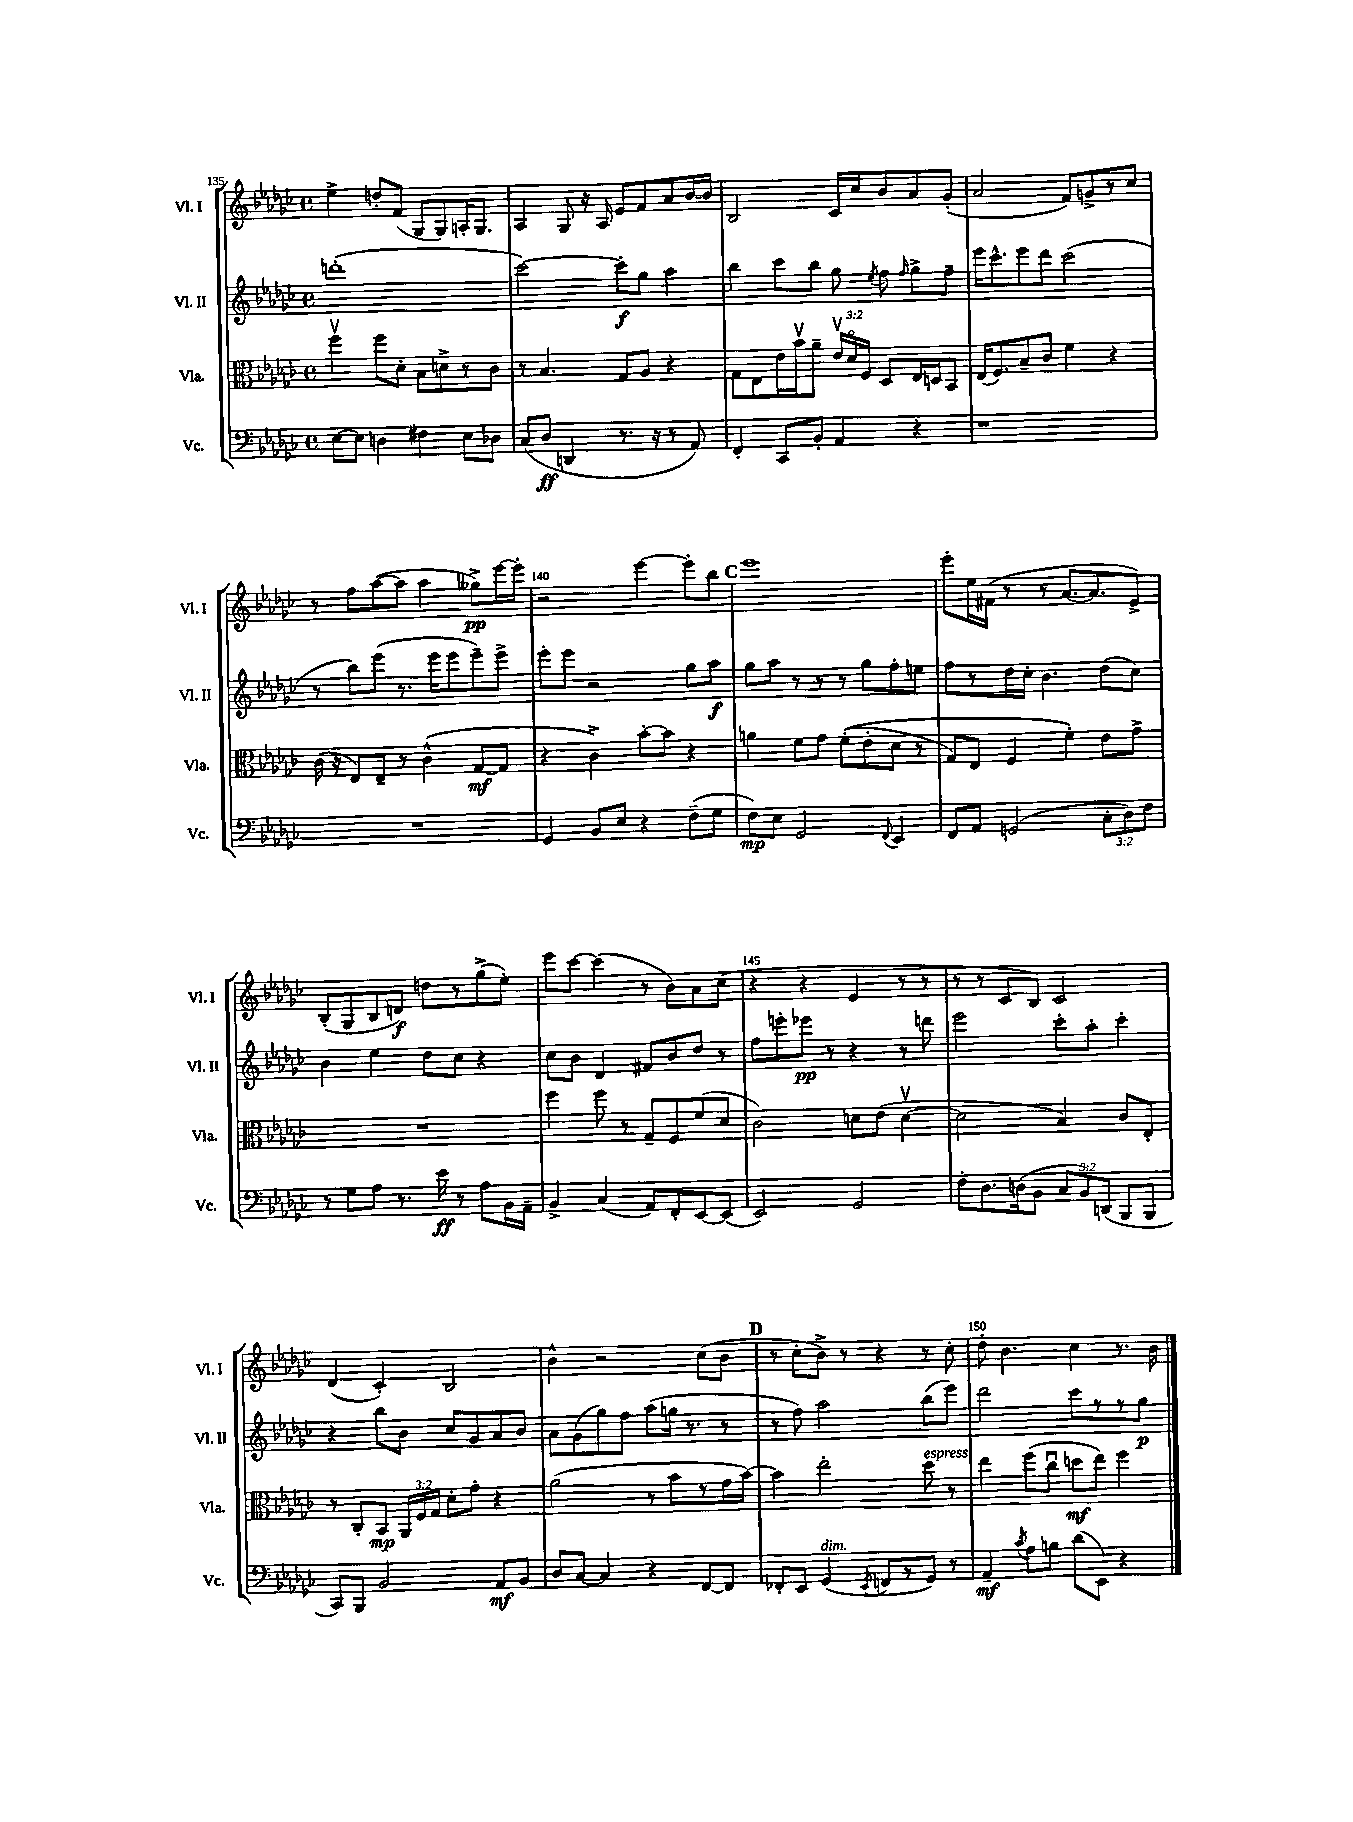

**kern	**kern	**kern	**kern
*staff4	*staff3	*staff2	*staff1
*clefF4	*clefC3	*clefG2	*clefG2
*k[b-e-a-d-g-c-]	*k[b-e-a-d-g-c-]	*k[b-e-a-d-g-c-]	*k[b-e-a-d-g-c-]
*M4/4	*M4/4	*M4/4	*M4/4
*met(c)	*met(c)	*met(c)	*met(c)
[8E-	4ffv	(1ddd'	4ee-^
8E-]	.	.	.
4D	8ff	.	8dd'
.	8d-'	.	(8f
4F#	8B-	.	8G-
.	8d^	.	8G-)
8E-	8r	.	16A'
.	.	.	8.G-
8D-	8c-	.	.
=	=	=	=
(8C-	8r	[2ccc-)	4A-
8D-	4.B-	.	.
4DD	.	.	8G-
.	.	.	16r
.	.	.	16A-
8.r	8G-	8ccc-']	8e-
.	8A-	8gg-	8f
16r	.	.	.
8r	4r	4aa-	8a-
8AA-)	.	.	[16b-
.	.	.	16b-]
=	=	=	=
4FF'	8G-	4bb-	2B-
.	8E-	.	.
8CC-	16e-	8ccc-	.
.	16b-v	.	.
8BB-'	8a-~	8bb-	.
4AA-	24e-v	8gg-	16c-
.	24d-o	.	.
.	.	.	16cc-
.	24F	.	.
.	.	8qee-	.
.	8D-	8ff	8b-
.	.	16qqff	.
4r	16E-	8gg-^	8a-
.	16D	.	.
.	8BB-	8ff~	(8g-'
=	=	=	=
1r	(16E-	16eee-	2a-
.	8.F)	8.ccc-^^	.
.	8B-~	8eee-	.
.	8c-	8ddd-	.
.	4f	(2ccc-	8f)
.	.	.	8g^
.	4r	.	8r
.	.	.	8cc-
=	=	=	=
1r	(16c-	8r	8r
.	16r	.	.
.	8E-)	8bb-)	8ff
.	8E-~	(8eee-	([8aa-
.	8r	8.r	8aa-]
.	(4c-^^	.	4aa-
.	.	16eee-	.
.	.	8eee-	.
.	[8G-	8eee-~)	8gg--^)
.	8G-]	8eee-^	[16eee-
.	.	.	16eee-']
=	=	=	=
4GG-	4r	8eee-'	2r
.	.	8eee-	.
8BB-	4c-^)	2r	.
8E-	.	.	.
4r	[8b-'	.	[4eee-
.	8b-]	.	.
(8F~	4r	8gg-	8eee-']
8G-	.	8aa-	8bb-
=	=	=	=
8F)	4a	8gg-	1eee-
8E-	.	8aa-	.
2GG-	8f	8r	.
.	8g-	8r	.
.	&((8f'	8r	.
.	8e-'	8gg-	.
8qqFF	.	.	.
4EE-	8d-	8ff'	.
.	8r	8ee	.
=	=	=	=
8FF	8G-)	8ff	8eee-'
8AA-	8E-	8r	16ee-
.	.	.	(16f#
(2GG	4F	16dd-	8r
.	.	16cc-'	.
.	.	4.b-	8r
.	4f'&)	.	[8.a-
.	.	.	8.a-]
12C-'	8e-	(8dd-	.
12D-)	.	.	.
.	8g-^	8cc-)	8e-^)
12F	.	.	.
=	=	=	=
8r	1r	4b-	(8B-'
8G-	.	.	8G-
8A-	.	4ee-	8B-
8.r	.	.	8d)
.	.	8dd-	8dd
16e-	.	.	.
8r	.	8cc-	8r
8A-	.	4r	(8gg-^
16BB-	.	.	8ee-')
16AA-~	.	.	.
=	=	=	=
4BB-^	4ff	8cc-	8eee-
.	.	8b-	[8ccc-
(4C-	8ff	4d-	(4ccc-]
.	8r	.	.
8AA-)	8G-~	8f#	8r
8FF'	8F	8b-	8b-)
[8EE-	(8f	8dd-	8a-
(8EE-]	8d-	8r	(8cc-
=	=	=	=
2EE-)	2c-)	8ff	4r
.	.	8eee'	.
.	.	8eee-	4r
.	.	8r	.
2GG-	8d	4r	4e-
.	(8e-	.	.
.	[4dv	8r	8r
.	.	8ddd	8r
=	=	=	=
8F'	2d]	2eee-	8r
8.D-	.	.	8r
.	.	.	8c-
(16D	.	.	.
8BB-	.	.	8B-)
12C-	4B-)	8ccc-'	2c-
12BB-)	.	.	.
.	.	8aa-'	.
(12DD	.	.	.
8BBB-	8c-	4ccc-'	.
8BBB-	8E-'	.	.
=	=	=	=
8CC-)	8r	4r	(4d-
8BBB-	8C-'	.	.
2BB-	8BB-	8bb-	4c-')
.	24AA-	8b-	.
.	24F	.	.
.	24G-	.	.
.	8d-'	8cc-	2B-
.	8g-'	8g-	.
8AA-	4r	8a-	.
8BB-	.	8b-	.
=	=	=	=
8D-	(2a-	8a-	4b-^^
[8C-	.	(8g-	.
4C-]	.	8gg-)	2r
.	.	8ff	.
4r	8r	(8aa-	.
.	8b-	16gg	.
.	.	8.r	.
[8FF	8r	.	(8cc-
8FF]	16g-	8r	8b-
.	[16b-)	.	.
=	=	=	=
8FF-'	4b-]	8r	8r
8EE-	.	8ff)	8cc-'
(4GG-	2ee-'	2aa-	8b-^)
.	.	.	8r
8qEE-	.	.	.
8FF	.	.	4r
8r	.	.	.
8GG-)	8dd-	(8bb-	8r
8r	8r	8eee-)	8cc-'
=	=	=	=
4AA-~	4ee-	2ddd-	8dd-'
.	.	.	4.b-
8qc-	.	.	.
8A-	(8ff	.	.
8B	8cc-u	.	.
(8d-	8dd	8ccc-	4cc-
8EE-)	8ee-)	8r	.
4r	4ff	8r	8.r
.	.	8gg-	.
.	.	.	16b-
==	==	==	==
*-	*-	*-	*-
